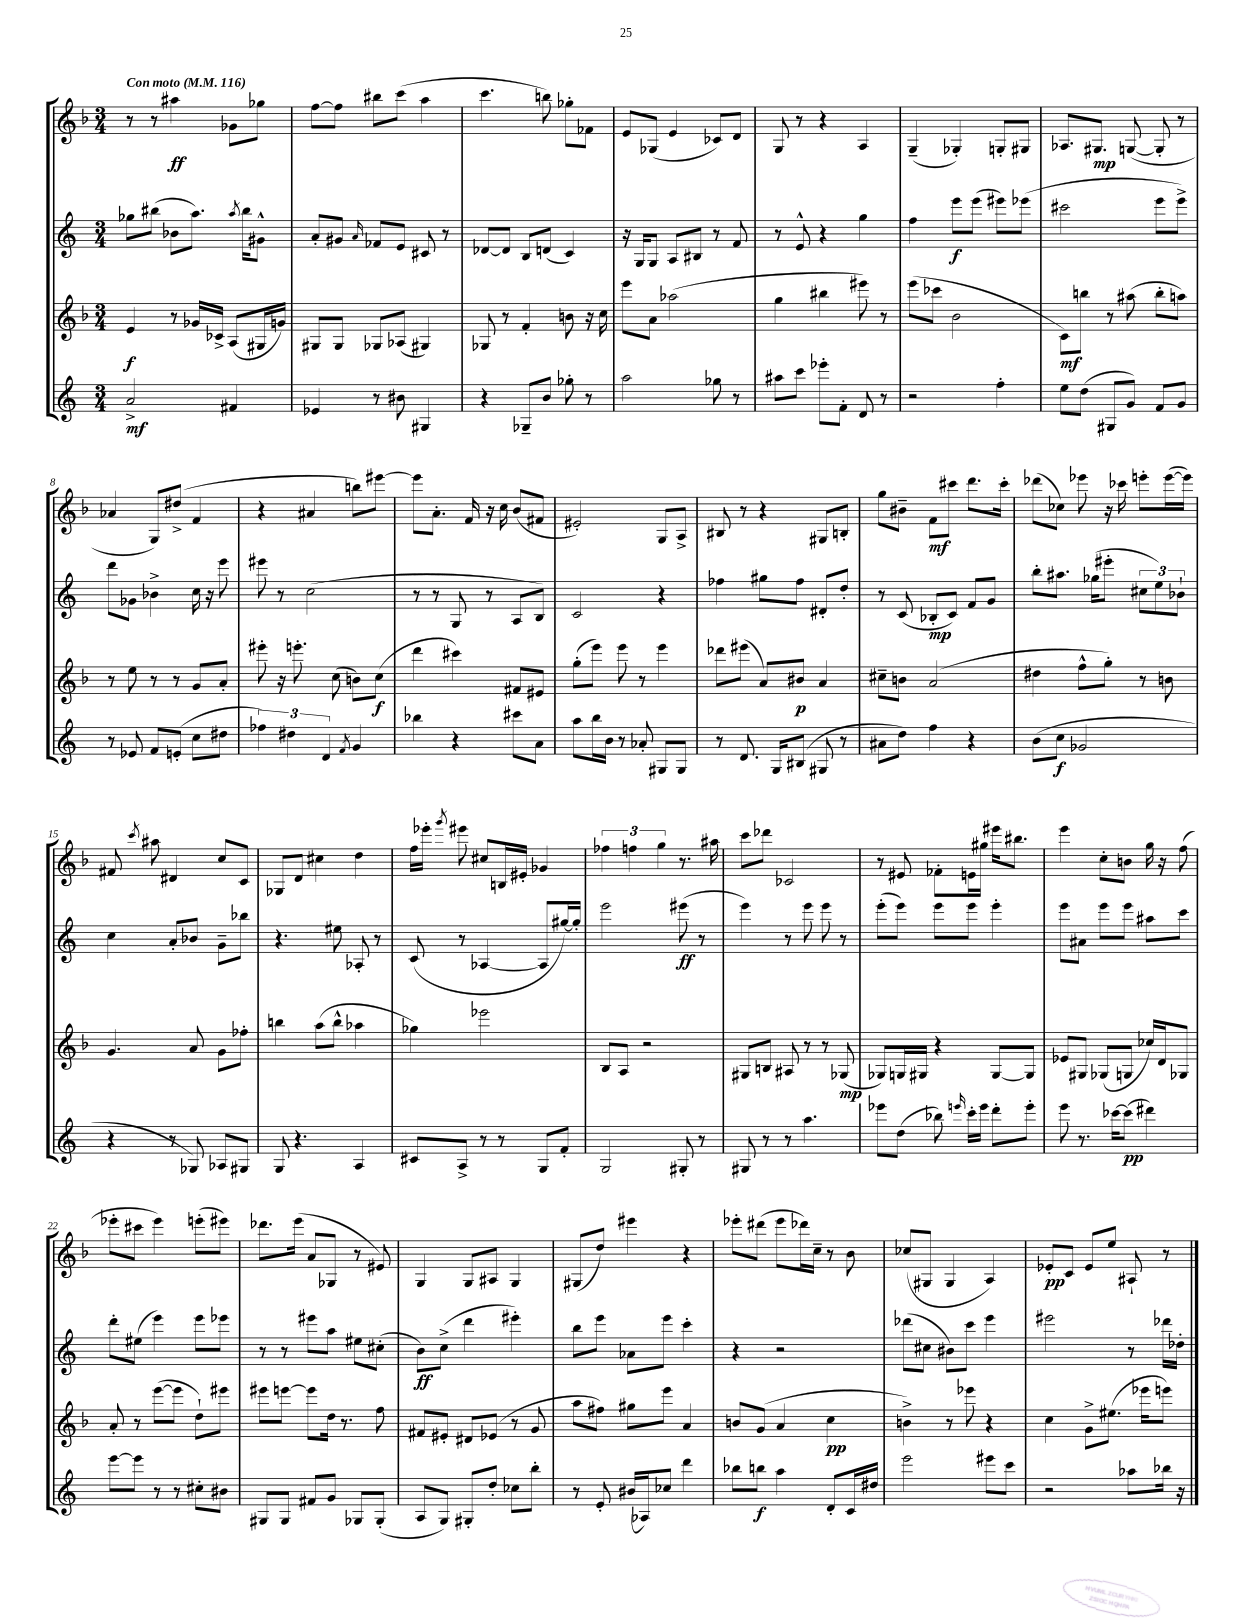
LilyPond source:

<<
\new StaffGroup <<
\new Staff = "s0" {
    \clef treble \key f \major \numericTimeSignature \time 3/4 \tempo "Con moto" 4 = 116
    \autoBeamOff r8 r8 ais''4\ff ges'8[ ges''8] |
    f''8[~ f''8] bis''8[ c'''8]( a''4 |
    c'''4. b''8) ges''8[-. fes'8] |
    e'8[ ges8]( e'4 ces'8[) d'8] |
    g8 r8 r4 a4 |
    g4--( ges4-.) g8[-. gis8] |
    aes8.[ gis8.]\mp g8~( g8-. r8 |
    aes'4 g8[) dis''8]->( f'4 |
    r4 ais'4 b''8[) eis'''8]~ |
    eis'''8[ a'8.]-. f'16 r16 c''16 bes'8[( fis'8] |
    eis'2-.) g8[ a8]-> |
    bis8 r8 r4 gis8[ b8]-. |
    g''8[ bis'8]-- f'8[\mf cis'''8] d'''8.[ cis'''16]-. |
    des'''8[( ces''8]) ees'''8 r16 ces'''16 e'''8[-. e'''16~( e'''16]) |
    fis'8 \acciaccatura { c'''8 } ais''8 dis'4 c''8[ c'8] |
    ges8[ d'8] cis''4 d''4 |
    f''16[ ees'''16]-. \acciaccatura { g'''8 } eis'''8 cis''8[ b16 eis'16]-. ges'4 |
    \tuplet 3/2 { fes''4 f''4 g''4 } r8. ais''16 |
    c'''8[ des'''8] ces'2 |
    r8 eis'8 fes'8[-. e'16 gis''16] eis'''16[ bis''8.] |
    e'''4 c''8[-. b'8] g''16 r16 f''8( |
    ees'''8[-. cis'''8] ees'''4) e'''8[-.( eis'''8]) |
    des'''8.[ e'''16]( a'8[ ges8] r8 eis'8) |
    g4 g8[ ais8] g4 |
    gis8[( d''8]) eis'''4 r4 |
    ees'''8[-. dis'''8]( ees'''8[ des'''16) c''16]-- r8 bes'8 |
    ces''8[( gis8] gis4 a4) |
    ees'8[-.\pp c'8] ees'8[ e''8] ais8-! r8 \bar "|." |
}
\new Staff = "s1" {
    \clef treble \key c \major \numericTimeSignature \time 3/4
    \autoBeamOff ges''8[ bis''8]( bes'8[ a''8.]) \acciaccatura { a''8 } bis''16[ gis'8]-^ |
    a'8[-. gis'8] \grace { a'16 } fes'8[ e'8] cis'8 r8 |
    des'8[~ des'8] b8[ d'8]( c'4) |
    r16 g16[ g8] a8[ bis8] r8 f'8 |
    r8 e'8-^ r4 g''4 |
    f''4 e'''8[\f e'''8]( eis'''8[) ees'''8]( |
    cis'''2 e'''8[ e'''8]->) |
    d'''8[ ges'8] bes'4-> c''16 r16 e'''8 |
    eis'''8 r8 c''2( |
    r8 r8 g8 r8 a8[ b8]) |
    c'2 r4 |
    fes''4 gis''8[ fes''8] dis'8[-. d''8]-. |
    r8 c'8( bes8[-.\mp c'8]) f'8[ g'8] |
    b''8[-. ais''8.] ges''16[( eis'''8]-. \tuplet 3/2 { cis''8[ e''8) bes'8]-! } |
    c''4 a'8[-. bes'8] g'8[-- bes''8] |
    r4. eis''8 aes8-. r8 |
    c'8( r8 aes4~ aes8[ gis''16~) gis''16]-. |
    e'''2 eis'''8\ff( r8 |
    e'''4) r8 e'''8 e'''8 r8 |
    e'''8[-.( e'''8]) e'''8[ e'''8] e'''4-. |
    e'''8[ ais'8] e'''8[ e'''8] ais''8[ c'''8] |
    d'''8[-. eis''8]( e'''4) e'''8[ ees'''8] |
    r8 r8 eis'''8[ a''8] eis''8[ cis''8]-.( |
    b'8[\ff) c''8]->( d'''4 eis'''4-.) |
    b''8[ e'''8] aes'8[ e'''8] c'''4-. |
    r4 r2 |
    des'''8[( cis''8] bis'8[) c'''8] e'''4 |
    eis'''2 r8 des'''16[ des''16]-. \bar "|." |
}
\new Staff = "s2" {
    \clef treble \key f \major \numericTimeSignature \time 3/4
    \autoBeamOff e'4\f r8 ges'16[ ces'16]-> a8[( gis16 g'16]) |
    gis8[ gis8] ges8[ aes8]( gis4) |
    ges8 r8 f'4-. b'8 r16 c''16 |
    e'''8[ a'8] aes''2( |
    g''4 bis''4 eis'''8) r8 |
    e'''8[( ces'''8] bes'2 |
    c'8[\mf) b''8] r8 ais''8( b''8[-. a''8]) |
    r8 e''8 r8 r8 g'8[ a'8]-. |
    eis'''8-. r16 e'''8.-. c''8( b'8[) c''8]\f( |
    d'''4 cis'''4) fis'8[ eis'8] |
    g''8[-.( e'''8]) e'''8 r8 e'''4 |
    des'''8[ eis'''8]( a'8[) bis'8]\p a'4 |
    cis''8[-- b'8] a'2( |
    dis''4 f''8[-^ g''8]-.) r8 b'8 |
    g'4. a'8 g'8[ fes''8]-. |
    b''4 a''8[( b''8]-^ aes''4 |
    ges''4) ees'''2 |
    bes8[ a8] r2 |
    gis8[ b8] ais8 r8 r8 ges8\mp( |
    ges8[) g16 gis16] r4 gis8[~ gis8] |
    ees'8[ gis8] ges8[( g8] ces''16[) d'16 ges8] |
    a'8-. r8 e'''8[~( e'''8] d''8[-!) eis'''8] |
    eis'''8[ e'''8]~ e'''8[ d''16] r8. f''8 |
    fis'8[ eis'8]-. dis'8[ ees'8]( r8 g'8 |
    a''8[ fis''8]) gis''8[ e'''8] a'4 |
    b'8[ g'8]( a'4 c''4\pp |
    b'4->) r8 ees'''8 r4 |
    c''4 g'8[-> eis''8.]( ees'''16[ e'''8]) \bar "|." |
}
\new Staff = "s3" {
    \clef treble \key c \major \numericTimeSignature \time 3/4
    \autoBeamOff a'2->\mf fis'4 |
    ees'4 r8 bis'8 gis4 |
    r4 ges8[-- b'8] ges''8-. r8 |
    a''2 ges''8 r8 |
    ais''8[ c'''8] ees'''8[-. f'8]-. d'8 r8 |
    r2 f''4-. |
    e''8[ d''8]( gis8[ g'8]) f'8[ g'8] |
    r8 ees'8 f'8[ e'8]-.( c''8[ dis''8] |
    \tuplet 3/2 { fes''4) dis''4 d'4 } \acciaccatura { f'8 } g'4 |
    bes''4 r4 cis'''8[ a'8] |
    a''8[ b''16 b'16] r8 aes'8-. gis8[ gis8] |
    r8 d'8. g16[ bis8]( gis8 r8 |
    ais'8[ d''8]) f''4 r4 |
    b'8[( c''8]\f ges'2 |
    r4 r8 ges8) aes8[ gis8] |
    g8 r4. a4 |
    cis'8[ a8]-> r8 r8 g8[ f'8]-. |
    g2 gis8-. r8 |
    gis8 r8 r8 a''4. |
    ees'''8[ d''8]( bes''8) \grace { e'''16 } c'''16[-. e'''16] d'''8[-. e'''8]-. |
    e'''8 r8. ces'''16[~ ces'''8]\pp( dis'''4) |
    e'''8[~ e'''8] r8 r8 cis''8[-. bis'8] |
    gis8[ gis8] fis'8[ g'8] ges8[ ges8]-.( |
    a8[ g8]) gis8[-. d''8]-. ces''8[ b''8]-. |
    r8 e'8-. bis'16[( aes16) ces''8] d'''4 |
    bes''8[ b''8]\f a''4 d'8[-. c'16 dis''16] |
    e'''2 eis'''8[ c'''8] |
    r2 aes''8[ bes''16] r16 \bar "|." |
}
>>
>>
